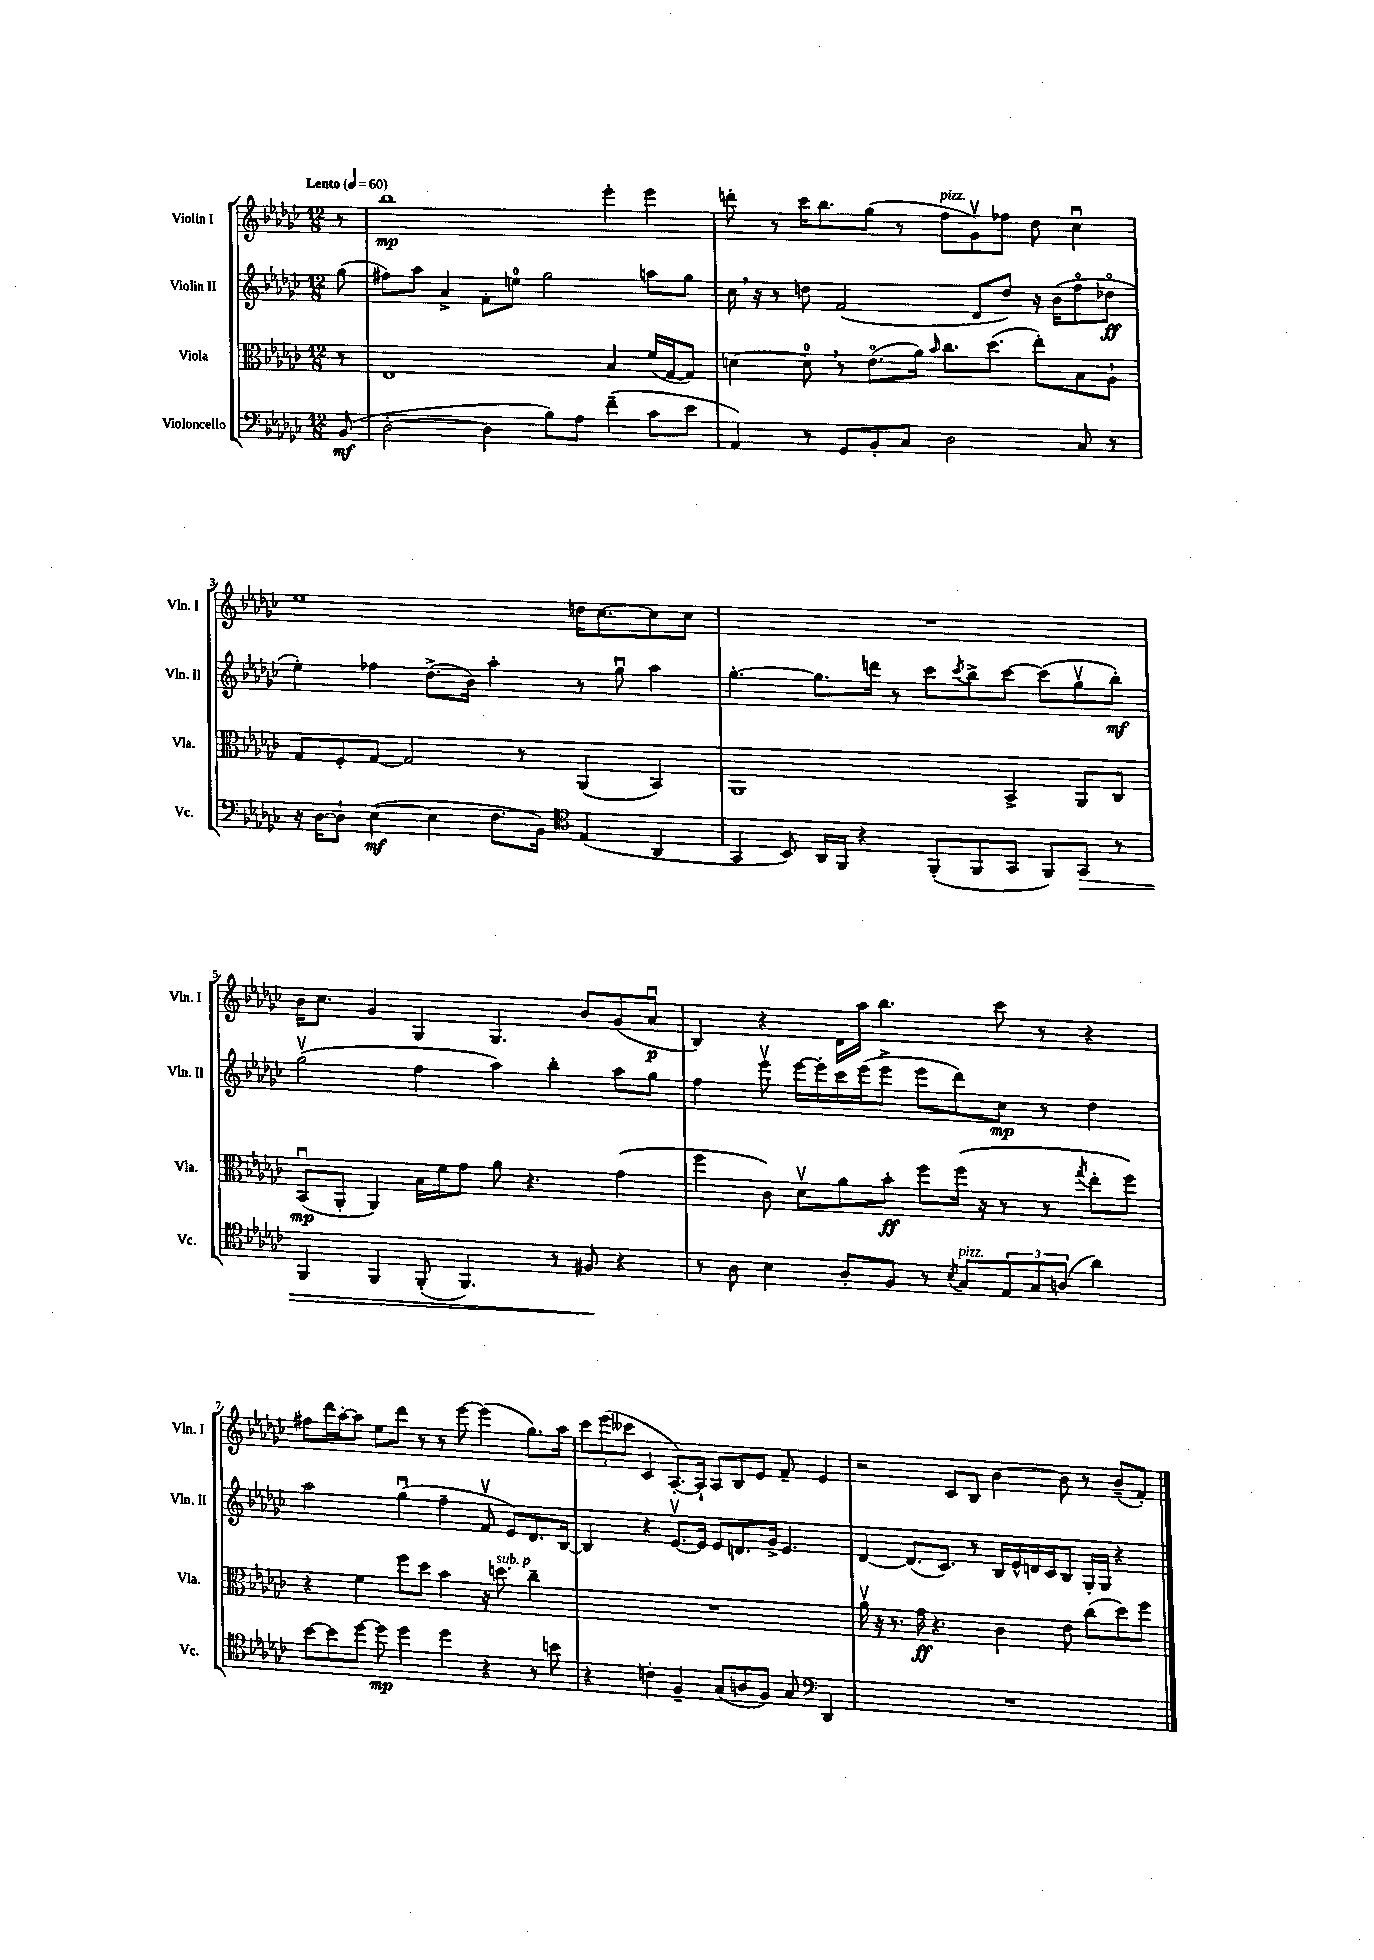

**kern	**dynam	**kern	**dynam	**kern	**dynam	**kern	**dynam
*part4	*part4	*part3	*part3	*part2	*part2	*part1	*part1
*staff4	*staff4	*staff3	*staff3	*staff2	*staff2	*staff1	*staff1
*I"Violoncello	*	*I"Viola	*	*I"Violin II	*	*I"Violin I	*
*I'Vc.	*	*I'Vla.	*	*I'Vln. II	*	*I'Vln. I	*
*clefF4	*	*clefC3	*	*clefG2	*	*clefG2	*
*k[b-e-a-d-g-c-]	*	*k[b-e-a-d-g-c-]	*	*k[b-e-a-d-g-c-]	*	*k[b-e-a-d-g-c-]	*
*M12/8	*	*M12/8	*	*M12/8	*	*M12/8	*
*MM60	*	*MM60	*	*MM60	*	*MM60	*
=	=	=	=	=	=	=	=
!	!	!	!	!	!	!LO:TX:a:B:t=Lento	!
(8BB-/	mf	8r	.	(8gg-\	.	8r	.
=1	=1	=1	=1	=1	=1	=1	=1
[2D-'\	.	1E-	.	8ff#X\L)	.	1bb-	mp
.	.	.	.	8aa-\J	.	.	.
.	.	.	.	4a-^/	.	.	.
4D-\]	.	.	.	8f'\L	.	.	.
.	.	.	.	8een\J	.	.	.
8B-\L)	.	.	.	2gg-\	.	.	.
8A-\J	.	.	.	.	.	.	.
(4f~\	.	4B-/	.	.	.	4eee-'\	.
8c-\L	.	(16f/LL	.	8aan\L	.	4eee-\	.
.	.	[16G-/J	.	.	.	.	.
8e-\J	.	8G-/J])	.	8gg-\J	.	.	.
=2	=2	=2	=2	=2	=2	=2	=2
4AA-/)	.	[4dn\	.	16cc-,\	.	8dddn'\	.
.	.	.	.	16r	.	.	.
.	.	.	.	8r	.	8r	.
8r	.	8d,\]	.	8ddn\	.	16ccc-\KL	.
.	.	.	.	.	.	8.bb-\	.
8GG-/L	.	8r	.	(2f/	.	.	.
8BB-'/	.	(8.e-\L	.	.	.	(8gg-\J	.
8C-/J	.	.	.	.	.	8r	.
.	.	16a-\Jk)	.	.	.	.	.
.	.	16qqb-/	.	.	.	.	.
!	!	!	!	!	!	!LO:TX:a:i:t=pizz.	!
2D-\	.	8.cc-\L	.	.	.	8ff\L	.
.	.	.	.	8d-/L	.	8g-v\)	.
.	.	(8.dd-\J	.	.	.	.	.
.	.	.	.	8dd/J)	.	8ff-X\J	.
.	.	8ee-'\L)	.	16r	.	8dd-\	.
.	.	.	.	(16b-\KL	.	.	.
8C-/	.	8B-\	.	8ff\	.	4cc-u\	.
8r	.	8A-`\J	.	8dd-X\J	ff	.	.
!!LO:LB:g=z
=3	=3	=3	=3	=3	=3	=3	=3
16r	.	8G-/L	.	4ee-'\)	.	1ee-	.
[16D-\KL	.	.	.	.	.	.	.
8D-`\J]	.	8F'/	.	.	.	.	.
([4E-\	mf	[8G-/J	.	4ff-X\	.	.	.
.	.	2G-/]	.	.	.	.	.
4E-\]	.	.	.	(8.dd-^\L	.	.	.
.	.	.	.	16b-\Jk)	.	.	.
8.F\L	.	.	.	4aa-'\	.	.	.
.	.	8r	.	.	.	.	.
16BB-\Jk)	.	.	.	.	.	.	.
*clefC4	*	*	*	*	*	*	*
(4E-/	.	(4AA-/	.	8r	.	16ddn\KL	.
.	.	.	.	.	.	[8.cc-\	.
.	.	.	.	8gg-u\	.	.	.
4AA-/	.	4BB-/)	.	4aa-\	.	8cc-\]	.
.	.	.	.	.	.	8cc-\J	.
=4	=4	=4	=4	=4	=4	=4	=4
4GG-/	.	1AA-	.	[4.gg-'\	.	1.r	.
8BB-/)	.	.	.	.	.	.	.
16AA-/LL	.	.	.	8.gg-\L]	.	.	.
16FF/JJ	.	.	.	.	.	.	.
4r	.	.	.	.	.	.	.
.	.	.	.	16dddn\Jk	.	.	.
.	.	.	.	8r	.	.	.
(8FF'/L	.	.	.	8ccc-\L	.	.	.
.	.	.	.	8qccc-/	.	.	.
8FF/	.	.	.	8bb-^\	.	.	.
8GG-/J	.	4BB-^/	.	[8ccc-\J	.	.	.
8FF/L)	.	.	.	(8ccc-\L]	.	.	.
!	!LO:HP:b	!	!	!	!	!	!
8GG-/J	>	8AA-/L	.	8gg-v\	.	.	.
8r	.	8C-/J	.	8bb-'\J)	mf	.	.
!!LO:LB:g=z
=5	=5	=5	=5	=5	=5	=5	=5
4FF/	.	(8BB-u/L	mp	(2gg-v\	.	16b-\KL	.
.	.	.	.	.	.	8.cc-\J	.
.	.	8AA-'/J	.	.	.	.	.
4FF/	.	4AA-/)	.	.	.	4g-/	.
(8FF'/	.	16B-\LL	.	4ff\	.	4G-/	.
.	.	16f\J	.	.	.	.	.
4.FF/)	.	8g-\J	.	.	.	.	.
.	.	8a-\	.	4aa-\)	.	4.G-/	.
.	.	4.r	.	.	.	.	.
8r	.	.	.	4bb-'\	.	.	.
8F#X/	.	.	.	.	.	8b-/L	.
4r	]	(4g-\	.	8aa-\L	.	(8g-/	.
.	.	.	.	8gg-\J	.	8a-u/J	p
=6	=6	=6	=6	=6	=6	=6	=6
8r	.	4ff\	.	4ff\	.	4B-/)	.
8A-\	.	.	.	.	.	.	.
4B-\	.	8c-\)	.	8eee-v\	.	4r	.
.	.	8d-v\L	.	[16eee-\LL	.	.	.
.	.	.	.	16eee-'\]	.	.	.
8A-'/L	.	8a-\	.	16ccc-\	.	16d-\LL	.
.	.	.	.	(16eee-\J	.	16aa-\JJ	.
8F/J	.	8b-'\J	ff	8eee-^\J	.	4.bb-\	.
8r	.	8ff\L	.	8eee-\L	.	.	.
8qB-/	.	.	.	.	.	.	.
!LO:TX:a:i:t=pizz.	!	!	!	!	!	!	!
8G-/L	.	(16ff\Jk	.	8ddd-\)	.	.	.
.	.	16r	.	.	.	.	.
12E-/	.	8r	.	8cc-\J	mp	8ccc-\	.
12G-/	.	.	.	.	.	.	.
.	.	8r	.	8r	.	8r	.
(12An/J	.	.	.	.	.	.	.
.	.	8qgg-/	.	.	.	.	.
4a-\)	.	8ee-'\L	.	4dd-\	.	4r	.
.	.	8ff\J)	.	.	.	.	.
!!LO:LB:g=z
=7	=7	=7	=7	=7	=7	=7	=7
[8b-\L	.	4r	.	2aa-\	.	8ff#X\L	.
8b-\]	.	.	.	.	.	16ddd-\L	.
.	.	.	.	.	.	[16aa-'\J	.
[8dd-\J	.	4f\	.	.	.	8aa-\J]	.
8dd-\]	mp	.	.	.	.	8ee-\L	.
4dd-\	.	8ff\L	.	(4gg-u\	.	8ddd-\J	.
.	.	8dd-\J	.	.	.	8r	.
4dd-\	.	4b-\	.	4ff~\	.	8r	.
.	.	.	.	.	.	[8eee-\	.
4r	.	16r	.	8fv/	.	(4eee-\]	.
!	!	!LO:TX:a:i:t=sub. p	!	!	!	!	!
.	.	8.ddn\	.	.	.	.	.
.	.	.	.	8e-/L)	.	.	.
8r	.	4cc-~\	.	8.d-/	.	8.gg-\L)	.
8bn\	.	.	.	.	.	.	.
.	.	.	.	[16B-/Jk	.	16aa-\Jk	.
=8	=8	=8	=8	=8	=8	=8	=8
4r	.	1.r	.	4B-/]	.	12ccc-\L	.
.	.	.	.	.	.	(12eee-\	.
.	.	.	.	.	.	12ccc--X\J	.
4cn'\	.	.	.	4r	.	4c-/	.
4F~/	.	.	.	[8.e-v/L	.	[8.A-'/L)	.
.	.	.	.	16e-/Jk]	.	16A-`/Jk]	.
(8G-/L	.	.	.	8e-/L	.	8A-/L	.
8An/	.	.	.	8.dn/	.	8B-/	.
8F/J)	.	.	.	.	.	8e-/J	.
.	.	.	.	16g-^/Jk	.	.	.
8G-/	.	.	.	4.e-/	.	8f~/	.
*clefF4	*	*	*	*	*	*	*
4DD-/	.	.	.	.	.	4e-/	.
=9	=9	=9	=9	=9	=9	=9	=9
1.r	.	16a-v\	.	[4d-/	.	2r	.
.	.	16r	.	.	.	.	.
.	.	8.r	.	.	.	.	.
.	.	.	.	(8.d-/L]	.	.	.
.	.	16g-\	ff	.	.	.	.
.	.	4.r	.	.	.	.	.
.	.	.	.	8.c-/J)	.	.	.
.	.	.	.	.	.	8c-/L	.
.	.	.	.	8r	.	8B-/J	.
.	.	4c-\	.	16B-/LL	.	[4b-\	.
.	.	.	.	16e-^^/	.	.	.
.	.	.	.	16dn/	.	.	.
.	.	.	.	16c-/J	.	.	.
.	.	8e-\	.	8B-/J	.	8b-\]	.
.	.	(8cc-\L	.	16G-'/LL	.	8r	.
.	.	.	.	16G-/JJ	.	.	.
.	.	8dd-\)	.	4r	.	(8b-~/L	.
.	.	8ff\J	.	.	.	8f'/J)	.
==	==	==	==	==	==	==	==
*-	*-	*-	*-	*-	*-	*-	*-
